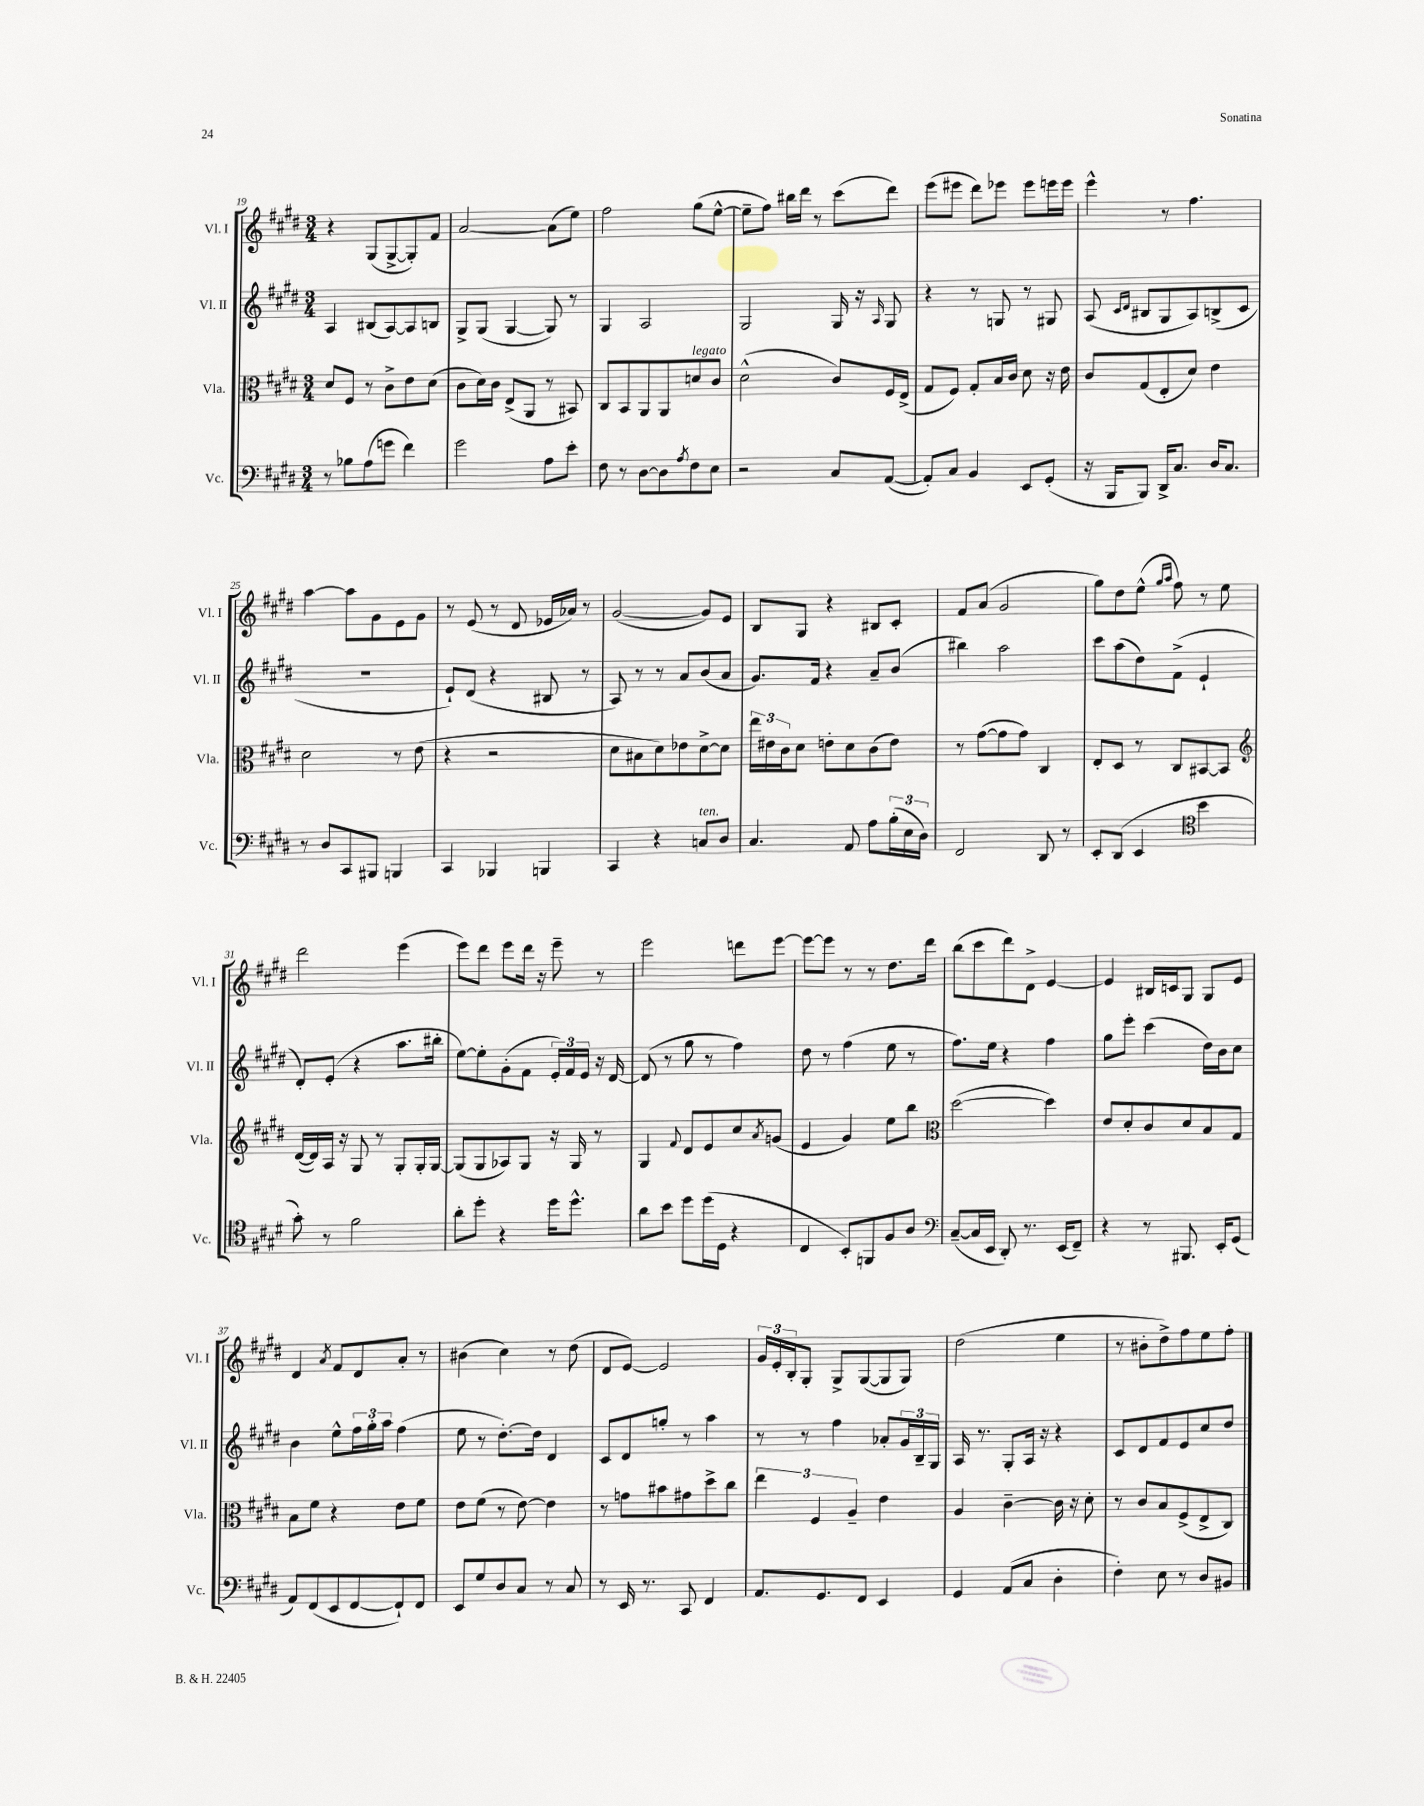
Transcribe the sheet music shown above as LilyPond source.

<<
\new StaffGroup <<
\new Staff = "s0" \with { instrumentName = "Vl. I" shortInstrumentName = "Vl. I" } {
    \clef treble \key e \major \numericTimeSignature \time 3/4
    r4 gis8( gis8~-> gis8-.) fis'8 |
    a'2~ a'8( e''8) |
    fis''2 gis''8( e''8~-^ |
    e''8-- fis''8) bis''16 dis'''16 r8 cis'''8( dis'''8) |
    e'''8( eis'''8 dis'''8) ees'''8 ees'''8 e'''16 e'''16 |
    e'''4-^ r8 fis''4. |
    a''4~ a''8 gis'8 e'8 gis'8 |
    r8 e'8( r8 dis'8 ees'16 aes'16) r8 |
    gis'2~( gis'8) e'8 |
    b8 gis8 r4 bis8 cis'8-. |
    fis'8 a'8( gis'2 |
    gis''8) dis''8 e''8-^( \grace { gis''16 a''16 } fis''8) r8 e''8 |
    dis'''2 e'''4( |
    e'''8) dis'''8 e'''8 dis'''16 r16 e'''8-- r8 |
    e'''2 d'''8 e'''8~ |
    e'''8~ e'''8 r8 r8 dis''8. dis'''16 |
    b''8( cis'''8 dis'''8) dis'8-> e'4~ |
    e'4 bis16 c'16 gis8 gis8 e'8 |
    dis'4 \acciaccatura { a'8 } fis'8 dis'8 a'8-. r8 |
    bis'4( cis''4) r8 dis''8( |
    dis'8 e'8~) e'2 |
    \tuplet 3/2 { gis'16 e'16-. b16-. } gis8-. gis8-> gis8~( gis8 gis8) |
    dis''2( e''4 |
    r8 bis'8-. dis''8->) fis''8 e''8 fis''8-. \bar "|." |
}
\new Staff = "s1" \with { instrumentName = "Vl. II" shortInstrumentName = "Vl. II" } {
    \clef treble \key e \major \numericTimeSignature \time 3/4
    a4 bis8( a8~) a8 b8 |
    gis8-> gis8( gis4~ gis8) r8 |
    gis4 a2 |
    gis2 gis16 r16 \grace { a16 } gis8 |
    r4 r8 g8 r8 gis8 |
    a8( \grace { cis'16 dis'16 } bis8 gis8 a8) b8->( cis'8 |
    R2. |
    e'8-!) dis'8( r4 bis8 r8 |
    a8) r8 r8 a'8 b'8( a'8 |
    gis'8.) fis'16 r4 a'8-- b'8( |
    bis''4) a''2 |
    cis'''8 a''8( dis''8) fis'8->( e'4-! |
    dis'8-.) e'8-.( r4 a''8. bis''16-. |
    e''8~) e''8-. gis'8-.( fis'8 \tuplet 3/2 { e'16-.) fis'16 e'16 } r16 dis'16~ |
    dis'8( r8 gis''8 r8 fis''4) |
    dis''8 r8 fis''4( e''8 r8 |
    fis''8.) e''16 r4 fis''4 |
    gis''8 e'''8-. cis'''4( dis''16) b'16 cis''8 |
    b'4 e''8-^ \tuplet 3/2 { fis''16 gis''16-. a''16 } fis''4( |
    e''8 r8 dis''8.~-.) dis''16 dis'4 |
    cis'8 dis'8 g''8-. r8 a''4 |
    r8 r8 fis''4 aes'8-. \tuplet 3/2 { gis'16 b16-- gis16 } |
    a16 r8. gis8-. a16 r16 r4 |
    cis'8 dis'8 fis'8 e'8 cis''8 dis''8 \bar "|." |
}
\new Staff = "s2" \with { instrumentName = "Vla." shortInstrumentName = "Vla." } {
    \clef alto \key e \major \numericTimeSignature \time 3/4
    dis'8 fis8 r8 cis'8-> e'8 dis'8( |
    cis'8 dis'16) cis'16 e8->( a,8 r8 bis,8) |
    cis8 b,8 a,8 a,8 d'8^\markup { \italic "legato" } cis'8 |
    dis'2-^( cis'8) fis16 e16->( |
    gis8 fis8) gis8-. b16 cis'16 dis'8 r16 e'16 |
    cis'8 gis8( e8-. dis'8) e'4 |
    dis'2 r8 e'8( |
    r4 r2 |
    dis'8 bis8 dis'8) ees'8 dis'8~-> dis'8 |
    \tuplet 3/2 { e''16 eis'16 cis'16 } dis'8 e'8-. dis'8 cis'8( e'8) |
    r8 gis'8~( gis'8 gis'8) cis4 |
    e8-. dis8 r8 cis8 bis,8~ bis,8 |
    \clef treble dis'16~( dis'16) a16 r16 gis8 r8 gis8-. gis16-. gis16~ |
    gis8( gis8 aes8) gis8 r16 gis16 r8 |
    gis4 \appoggiatura { fis'8 } dis'8 e'8 cis''8 \acciaccatura { a'8 } g'8( |
    e'4 gis'4) e''8 b''8 |
    \clef alto dis''2~( dis''4) |
    e'8 dis'8-. cis'8 dis'8 b8 gis8 |
    b8 fis'8 r4 e'8 fis'8 |
    e'8 fis'8( r8 e'8~) e'4 |
    r8 g'8 bis'8 gis'8 dis''8-> cis''8 |
    \tuplet 3/2 { e''4 fis4 a4-- } e'4 |
    a4 cis'4~-- cis'16 r16 dis'8-. |
    r8 cis'8 b8 fis8->( e8-> cis8) \bar "|." |
}
\new Staff = "s3" \with { instrumentName = "Vc." shortInstrumentName = "Vc." } {
    \clef bass \key e \major \numericTimeSignature \time 3/4
    r8 bes8 a8( g'8 fis'4) |
    gis'2 a8 e'8-. |
    fis8 r8 dis8~ dis8 \acciaccatura { a8 } fis8 e8 |
    r2 cis8 a,8~( |
    a,8-.) cis8 b,4 e,8 gis,8-.( |
    r16 b,,16 b,,8) dis,16-> cis8. dis16 cis8. |
    r8 dis8 cis,8 bis,,8 b,,4 |
    cis,4 bes,,4 b,,4 |
    cis,4 r4 c8^\markup { \italic "ten." } dis8 |
    cis4. a,8 a8 \tuplet 3/2 { b16-.( e16 dis16) } |
    fis,2 dis,8 r8 |
    e,8-. dis,8( e,4 \clef tenor b'4 |
    gis'8-.) r8 fis'2 |
    a'8-. dis''8-. r4 dis''16 dis''8.-^ |
    a'8 b'8 dis''8 dis''16( dis16 r4 |
    cis4 b,8-.) f,8 fis8 a8 |
    \clef bass cis8~--( cis16 e,16 dis,8-.) r8. e,16( fis,8--) |
    r4 r8 bis,,8. e,16-. gis,8( |
    a,8) fis,8( e,8 fis,8~ fis,8-!) fis,8 |
    e,8 gis8 dis8 cis8 r8 cis8 |
    r8 e,16 r8. cis,8 fis,4 |
    a,8. gis,8. fis,8 e,4 |
    gis,4 a,8( cis8 dis4-. |
    fis4-.) e8 r8 dis8 bis,8 \bar "|." |
}
>>
>>
\layout { \context { \Score currentBarNumber = #19 } }
